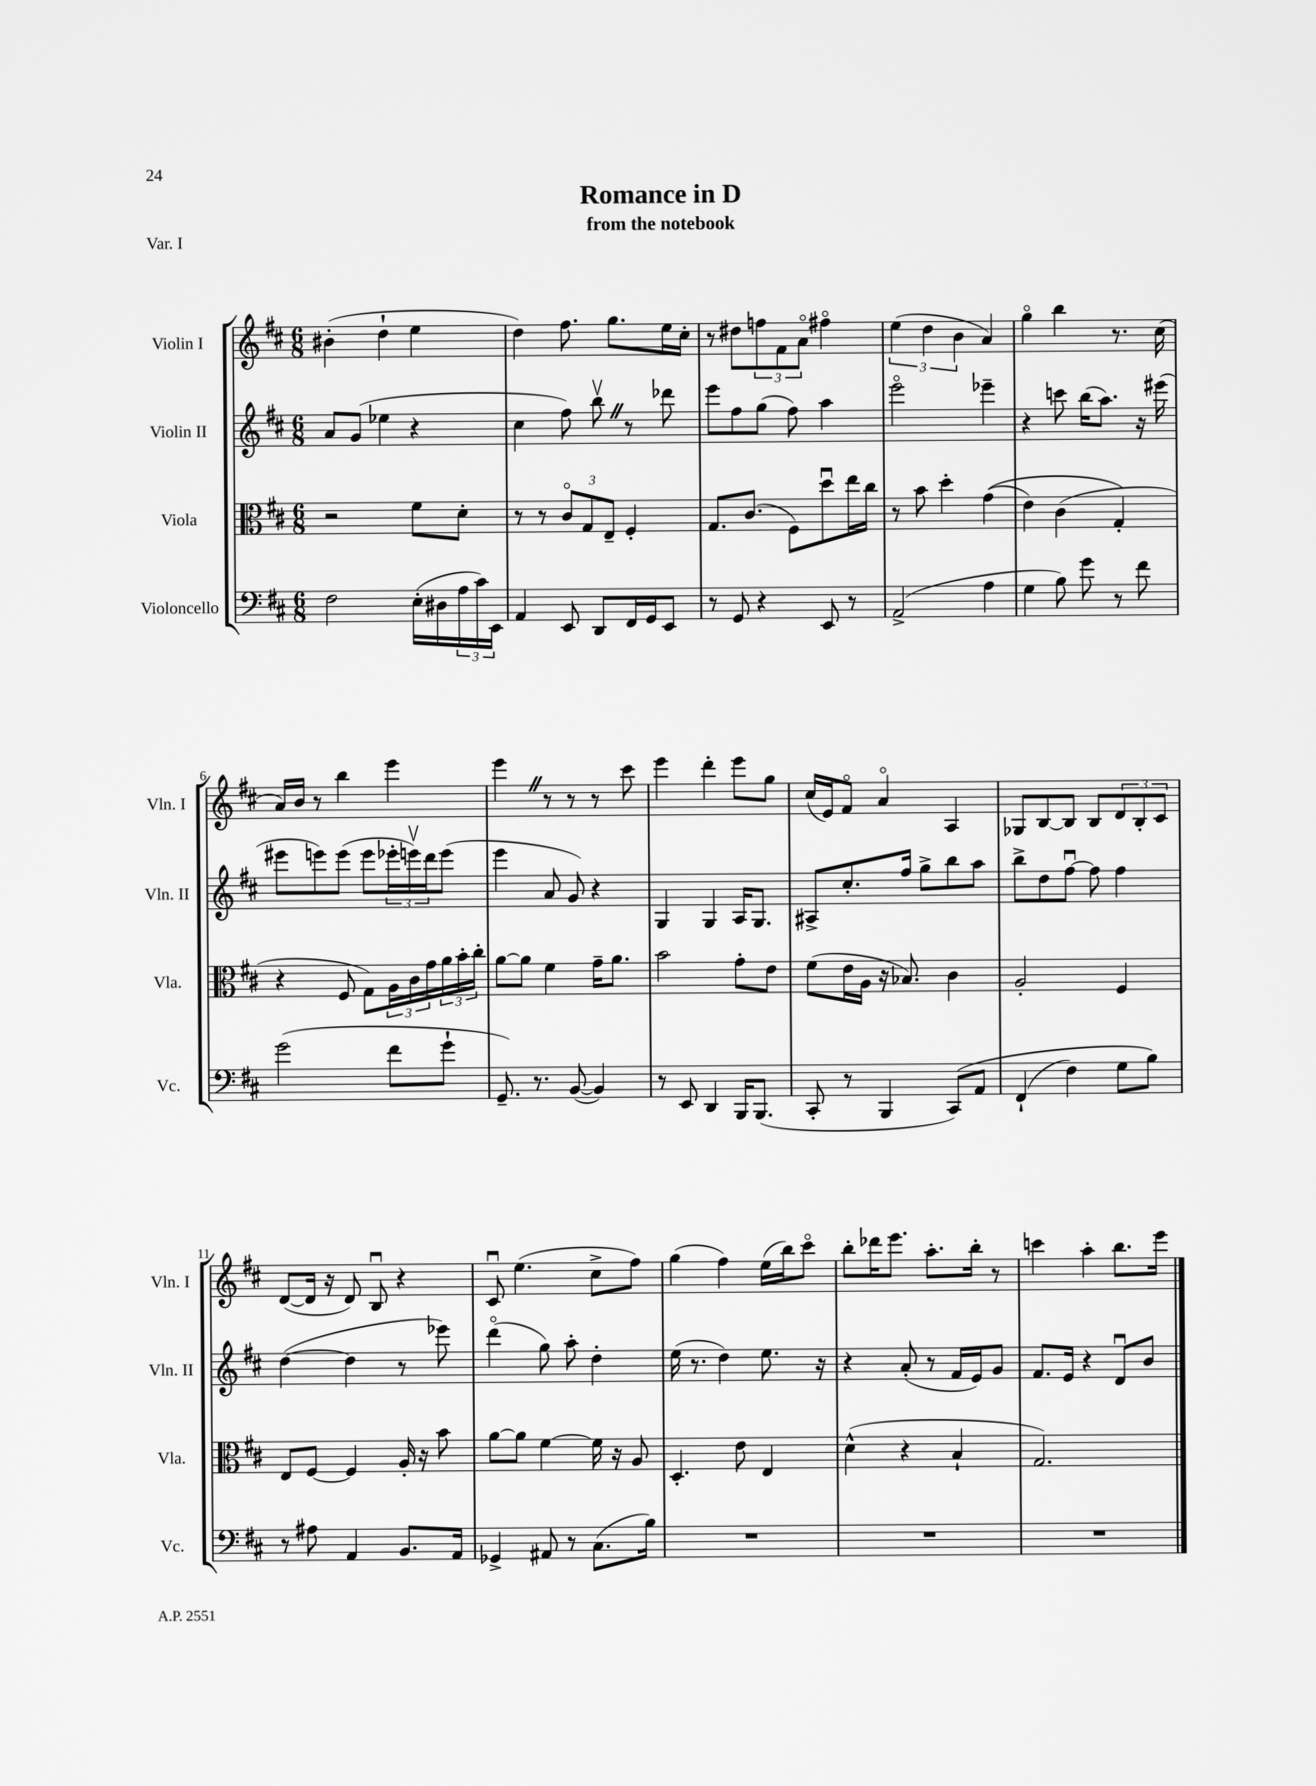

**kern	**kern	**kern	**kern
*part4	*part3	*part2	*part1
*staff4	*staff3	*staff2	*staff1
*I"Violoncello	*I"Viola	*I"Violin II	*I"Violin I
*I'Vc.	*I'Vla.	*I'Vln. II	*I'Vln. I
*clefF4	*clefC3	*clefG2	*clefG2
*k[f#c#]	*k[f#c#]	*k[f#c#]	*k[f#c#]
*M6/8	*M6/8	*M6/8	*M6/8
=1	=1	=1	=1
2F#\	2r	8a/L	(4b#X'\
.	.	(8g/J	.
.	.	4ee-X\	4dd`\
(16E'\LL	8f#\L	4r	4ee\
16D#X\	.	.	.
24A\	8d'\J	.	.
24c#\)	.	.	.
24EE\JJ	.	.	.
=2	=2	=2	=2
4AA/	8r	4cc#\	4dd\)
.	8r	.	.
8EE/	12c#/L	8ff#\)	8.ff#\
.	12G/	.	.
8DD/L	.	8bbvZ\	.
.	12E~/J	.	.
.	.	.	8.gg\L
16FF#/L	4F#'/	8r	.
16GG/J	.	.	.
8EE/J	.	8ddd-X\	16ee\L
.	.	.	16cc#'\JJ
=3	=3	=3	=3
8r	8.G/L	8eee\L	8r
8GG/	.	8ff#\	8dd#X\L
.	(8.c#/J	.	.
4r	.	(8gg\J	12ffn\
.	.	.	12f#\
.	8F#\L)	8ff#\)	.
.	.	.	12a\J
8EE/	8ddu\	4aa\	4ff#X\
8r	16ee\L	.	.
.	16cc#\JJ	.	.
=4	=4	=4	=4
(2AA^/	8r	2eee\	(6ee\
.	8b\	.	.
.	.	.	6dd\
.	4dd'\	.	.
.	.	.	6b\
4A\	((4g\	4eee-X~\	4a/)
=5	=5	=5	=5
4G\	4e\)	4r	4gg\
8B\)	(4c#\	8cccn\	4bb\
8g\	.	(16bb\KL	.
.	.	8.aa\J)	.
8r	4G'/)	.	8.r
8f#\	.	16r	.
.	.	(16eee#X\	(16cc#\
!!LO:LB:g=z
=6	=6	=6	=6
(2g\	4r	8eee#X\L	16a/LL)
.	.	.	16b/JJ
.	.	8eeen\)	8r
.	8F#/	(8eee\J	4bb\
.	8G\L)	8eee\L	.
8f#\L	24A\L	24eee-X'\L	4eee\
.	24c#\	24eeenv\)	.
.	24g\	24ddd\J	.
8g`\J	24a\	(8eee\J	.
.	24b'\	.	.
.	24cc#'\JJ	.	.
=7	=7	=7	=7
8.GG~/)	[8a\L	4eee\	4eeeZ\
.	8a\J]	.	.
8.r	.	.	.
.	4f#\	8a/	8r
([8BB/	.	8g/)	8r
4BB/])	16g~\KL	4r	8r
.	8.a\J	.	.
.	.	.	8ccc#\
=8	=8	=8	=8
8r	2b\	4G/	4eee\
8EE/	.	.	.
4DD/	.	4G/	4ddd'\
16BBB/KL	8g'\L	16A/KL	8eee\L
(8.BBB/J	.	8.G/J	.
.	8e\J	.	8gg\J
=9	=9	=9	=9
8CC#'/	(8f#\L	8A#X^/L	(16cc#/LL
.	.	.	16e/J)
8r	16e\L	8.cc#'/	8f#/J
.	16A\JJ	.	.
4BBB/	16r	.	4a/
.	8.B-X/)	16ff#/Jk	.
.	.	8gg^\L	.
(8CC#/L)	4c#\	8bb\	4A/
8AA/J	.	8aa\J	.
=10	=10	=10	=10
(4FF#`/	2A'/	8bb^\L	8G-X/L
.	.	8dd\	[8B/
4F#\)	.	[8ff#u\J	8B/J]
.	.	8ff#\]	8B/L
8G\L	4F#/	4ff#\	12d/
.	.	.	12B'/
8B\J)	.	.	.
.	.	.	12c#/J
!!LO:LB:g=z
=11	=11	=11	=11
8r	8E/L	([4dd\	([8d/L
8A#X\	[8F#/J	.	16d/Jk]
.	.	.	16r
4AA/	4F#/]	4dd\]	8d/)
.	.	.	8Bu/
8.BB/L	16A'/	8r	4r
.	16r	.	.
.	8b\	8eee-X\)	.
16AA/Jk	.	.	.
=12	=12	=12	=12
4GG-X^/	[8a\L	(4ddd\	8c#u/
.	8a\J]	.	(4.ee\
8AA#X/	[4f#\	8gg\)	.
8r	.	8aa'\	.
(8.C#\L	16f#\]	4dd'\	8cc#^\L
.	16r	.	.
.	8A/	.	8ff#\J)
16B\Jk)	.	.	.
=13	=13	=13	=13
2.r	4.D'/	(16ee\	(4gg\
.	.	8.r	.
.	.	4dd\)	4ff#\)
.	8e\	.	.
.	4E/	8.ee\	(16ee\LL
.	.	.	16bb\J)
.	.	.	8ccc#\J
.	.	16r	.
=14	=14	=14	=14
2.r	(4d^^\	4r	8bb'\L
.	.	.	16ddd-X\K
.	.	.	8.eee\J
.	4r	(8a'/	.
.	.	8r	8.aa'\L
.	4B`/	16f#/LL	.
.	.	16e/J)	16bb'\Jk
.	.	8g/J	8r
=15	=15	=15	=15
2.r	2.G/)	8.f#/L	4cccn\
.	.	16e/Jk	.
.	.	4r	4aa'\
.	.	8du/L	8.bb\L
.	.	8b/J	.
.	.	.	16eee\Jk
==	==	==	==
*-	*-	*-	*-
